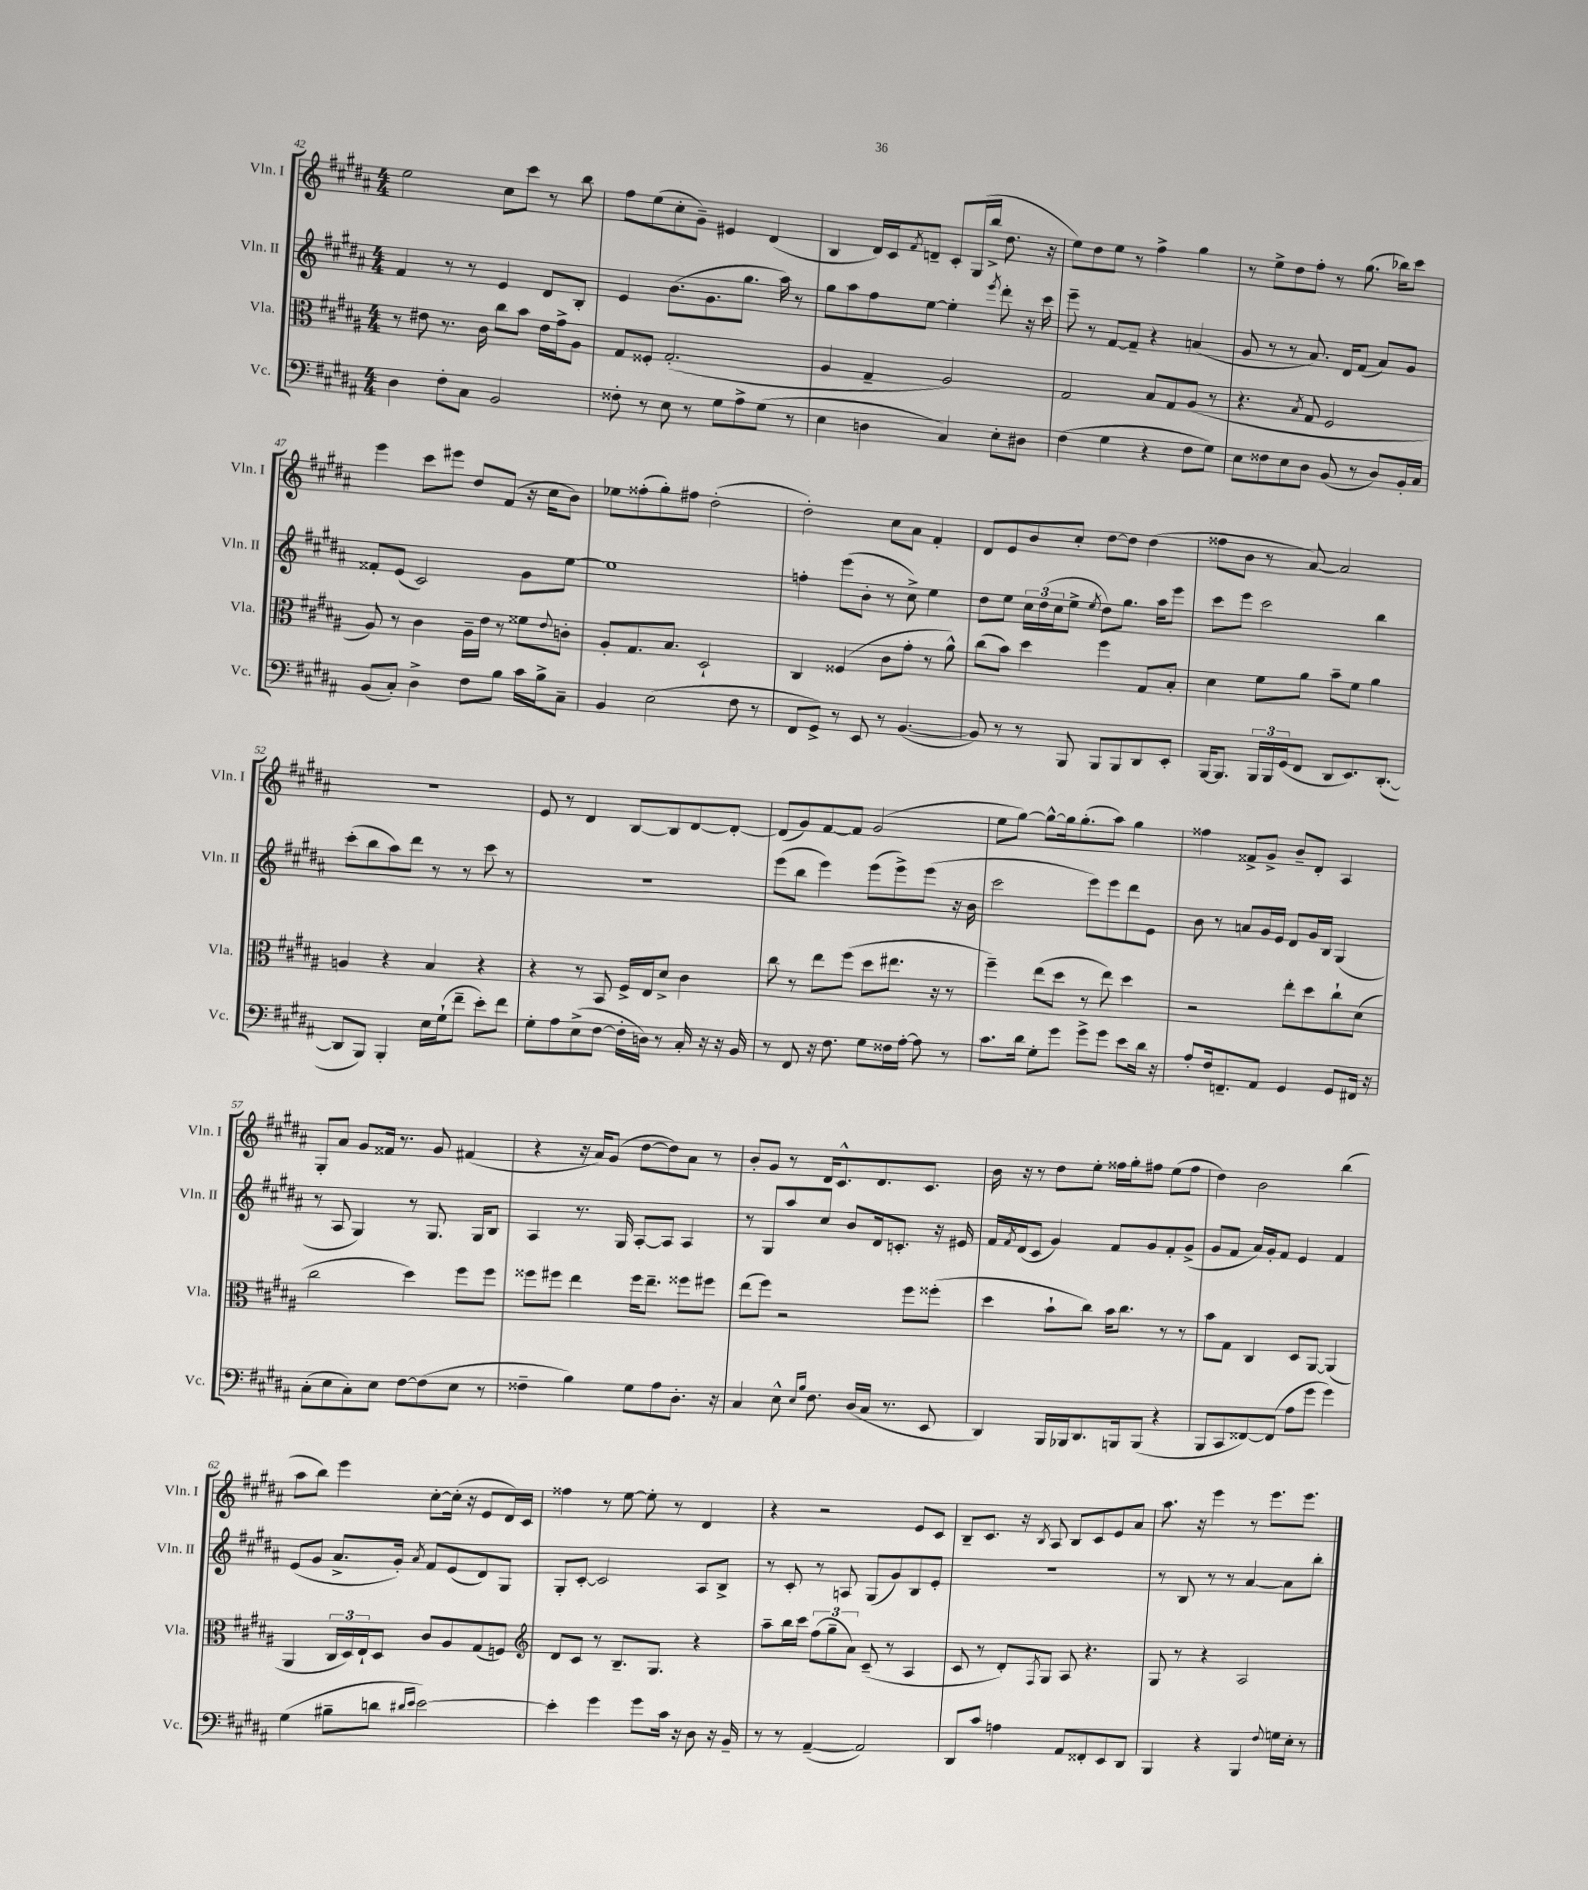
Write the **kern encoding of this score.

**kern	**kern	**kern	**kern
*part4	*part3	*part2	*part1
*staff4	*staff3	*staff2	*staff1
*I"Vc.	*I"Vla.	*I"Vln. II	*I"Vln. I
*I'Vc.	*I'Vla.	*I'Vln. II	*I'Vln. I
*clefF4	*clefC3	*clefG2	*clefG2
*k[f#c#g#d#a#]	*k[f#c#g#d#a#]	*k[f#c#g#d#a#]	*k[f#c#g#d#a#]
*M4/4	*M4/4	*M4/4	*M4/4
=42	=42	=42	=42
4D#\	8r	4f#/	2ee\
.	8e#X\	.	.
8F#'\L	8.r	8r	.
8C#\J	.	8r	.
.	16c#\	.	.
2BB/	8cc#\L	4e/	8cc#\L
.	8b\J	.	8ccc#\J
.	16e#\LL	8d#/L	8r
.	16g#^\J	.	.
.	8A#\J	8B'/J	8bb\
=43	=43	=43	=43
8F##X'\	8G#/L	4e/	8ff#\L
8r	8F##X'/J	.	(8ee\
8E\	(2.G#'/	(8.b\L	8cc#'\
8r	.	.	8g#~\J)
.	.	8.g#\	.
8G#\L	.	.	4e#X/
8A#^\	.	8.gg#\J	.
(8G#\J	.	.	(4d#/
.	.	16aa#\)	.
8r	.	8r	.
=44	=44	=44	=44
4E\	4A#/	8gg#\L	4B/
.	.	8aa#\	.
4Dn\	4G#~/	8ff#\	16d#/LL)
.	.	.	16c#/J
.	.	.	8qf#/
.	.	[8ee\J	8dn~/J
4C#/)	2A#/)	4ee'\]	8c#'/L
.	.	.	(16G#/L
.	.	.	16bb^/JJ
.	.	8qeee/	.
8E'\L	.	8ddd#'\	8.dd#\
8D#X\J	.	16r	.
.	.	16ccc#\	16r
=45	=45	=45	=45
(4F#\	2G#/	8eee~\	8ee\L)
.	.	8r	8dd#\
4G#\	.	[8f#/L	8ee\J
.	.	8f#~/J]	8r
4r	8B/L	4r	4ff#^\
.	8G#/	.	.
8F#\L	(8A#/J	(4an/	4gg#\
8G#\J)	8r	.	.
=46	=46	=46	=46
8E\L	4.r	8g#/	8r
8F##X\	.	8r	8ee^\L
8E\	.	8r	8dd#\
.	8qB/	.	.
8D#\J	8G#/	8.a#/)	8ff#'\J
(8BB/	2F#/	.	8r
.	.	16d#/KL	.
8r	.	(8f#/J	(8.gg#\
8D#/L)	.	8a#/L)	.
.	.	.	16bb-X\KL)
16BB'/L	.	8g#/J	8ccc#\J
16C#/JJ	.	.	.
!!LO:LB:g=z
=47	=47	=47	=47
(8BB/L	8A#/)	8f##X'/L	4eee\
8C#'/J)	8r	(8e/J	.
4D#^\	4c#\	2c#/)	8ccc#\L
.	.	.	8eee#X\J
8F#\L	16A#~\LL	.	8dd#/L
.	16e\JJ	.	.
8B\J	8r	.	(8f#/J
16c#\LL	8f##X\L	8g#\L	16r
16B^\J	.	.	16cc#\KL
.	8qqe/	.	.
8C#~\J	8cn'\J	[8ee\J	8b\J)
=48	=48	=48	=48
4BB/	8A#'/L	1ee]	8ee-X\L
.	8.G#/	.	(8ff##X'\
(2E\	.	.	8gg#'\)
.	8.B/J	.	.
.	.	.	8ff#X\J
.	2D#`/	.	(2dd#'\
8F#\	.	.	.
8r	.	.	.
=49	=49	=49	=49
8FF#/L	4C#/	4ffn'\	2dd#'\)
8GG#^/J)	.	.	.
8r	(4F##X/	(8eee\L	.
8EE/	.	8b'\J	.
8r	8c#\L	8r	8cc#\L
([4.BB/	8g#'\J	8cc#^\)	8a#\J
.	8r	4ee\	4f#'/
.	8a#^^\)	.	.
=50	=50	=50	=50
8BB/])	(8cc#\L	8dd#\L	8d#/L
8r	8b\J)	8ee\J	8e/
8r	4dd#\	24cc#\LL	8b/
.	.	(24dd#\	.
.	.	24cc#\J	.
8BBB/	.	8ee^\J	8cc#'/J
.	.	8qee/	.
8BBB/L	4ff#\	8dd#\L)	[8dd#\L
8BBB/	.	8.gg#\J	8dd#\J]
8DD#/	8G#/L	.	(4dd#\
.	.	16aa#\KL	.
8EE'/J	8B'/J	8eee\J	.
=51	=51	=51	=51
[16BBB/KL	4d#\	8ccc#\L	8ff##X\L
8.BBB/J]	.	.	.
.	.	8eee\J	8b\J
24BBB/LL	8f#\L	2ccc#\	8r
24BBB/	.	.	.
(24GG#/J	.	.	.
8FF#/J	8a#\J	.	[8a#/)
8DD#/L	8b~\L	.	2a#/]
8.EE/)	8f#\J	.	.
.	4a#\	4bb\	.
([8.DD#'/J	.	.	.
!!LO:LB:g=z
=52	=52	=52	=52
8DD#/L]	4An/	(8ccc#'\L	1r
8BBB/J)	.	8bb\	.
4BBB'/	4r	8aa#\)	.
.	.	8ddd#\J	.
16E\LL	4B/	8r	.
(16G#`\J	.	.	.
8f#~\J	.	8r	.
8e'\L)	4r	8ccc#\	.
8f#\J	.	8r	.
=53	=53	=53	=53
8G#'\L	4r	1r	8e/
8A#\	.	.	8r
(8E^\	8r	.	4d#/
[8F#\J	8BB/	.	.
16F#'\LL]	16F#^/LL	.	[8B/L
16Dn\JJ)	16E/J	.	.
8r	8d#^/J	.	8B/]
16C#'/	4c#\	.	[8d#/
16r	.	.	.
16r	.	.	8d#'/J_
16BB/	.	.	.
=54	=54	=54	=54
8r	8cc#\	(8eee\L	(8d#/L]
8FF#/	8r	8bb\J	8g#/)
16r	8ee\L	4eee\)	[8f#/
8.F#\	.	.	.
.	(8ff#\J	.	8f#/J]
8G#\L	8dd#\L	(8eee\L	(2g#/
16F##X\L	8.ee#X\J	8eee^\)	.
[16A#'\JJ	.	.	.
8A#\]	.	(8eee\J	.
.	16r	.	.
8r	8r	16r	.
.	.	16b\	.
=55	=55	=55	=55
8.c#\L	4ff#~\)	2ccc#\	8ee\L
.	.	.	[8gg#\J)
16d#\Jk	.	.	.
8G#'\L	(8ee\L	.	8gg#^^\L_
8g#\J	8dd#\J	.	16gg#\k]
.	.	.	(8.gg#'\
8g#^\L	8r	8eee\L)	.
8g#\J	8ee\)	8eee\	8aa#\J)
8e\L	4dd#\	8ddd#\	4gg#\
16d#\Jk	.	8e\J	.
16r	.	.	.
=56	=56	=56	=56
8A#'/L	2r	8b\	4ff##X\
16F#/k	.	8r	.
8.FFn~/	.	.	.
.	.	8an/L	8f##X^/L
8AA#/J	.	16g#/L	8g#^/J
.	.	16e/JJ	.
4GG#/	8ee'\L	8d#/L	8b~/L
.	8dd#\	16g#/L	8d#'/J
.	.	16B/JJ	.
8GG#/L	8cc#`\	(4G#/	4A#/
16FF#X/Jk	(8d#\J	.	.
16r	.	.	.
!!LO:LB:g=z
=57	=57	=57	=57
(8C#'\L	2cc#\	8r	8G#'/L
8E\	.	8A#/	8a#/J
8C#'\)	.	4G#/)	8g#/L
8E\J	.	.	16f##X/Jk
.	.	.	8.r
[8F#\L	4dd#\)	8r	.
(8F#\]	.	8.G#/	8g#/
8E\J	8ff#\L	.	(4f#X/
.	.	16G#/KL	.
8r	8ff#\J	8B/J	.
=58	=58	=58	=58
4F##X~\	8ff##X\L	4A#/	4r
.	8ff#X\J	.	.
4B\)	4ee\	8.r	16r
.	.	.	16a#/KL)
.	.	.	(8g#/J
.	.	16G#/	.
8G#\L	16ff#\KL	[8A#'/L	[8dd#\L
.	8.ee~\J	.	.
8A#\	.	8A#/J]	8dd#\])
8.D#'\J	8ff##X\L	4A#/	8a#\J
.	8ff#X\J	.	8r
16r	.	.	.
=59	=59	=59	=59
4C#/	(8ee\L	8r	8b'/L
.	8ff#\J)	8G#/L	8g#/J
8E^^\	2r	8aa#/	8r
16qqE/LL	.	.	.
16qqB/JJ	.	.	.
8.F#\	.	8cc#/J	16d#/KL
.	.	.	8.c#^^/
.	.	8b/L	.
(16D#/LL	.	.	.
16C#/JJ	.	16d#/k	8.d#/
8.r	.	8.cn'/J	.
.	8ff#\L	.	.
.	.	.	8.c#/J
8EE/	(8ff##X'\J	16r	.
.	.	16e#X/	.
=60	=60	=60	=60
4DD#/)	4dd#\	16f#/LL	16b\
.	.	8qf#/	.
.	.	(16d#/J	16r
.	.	8c#/J	8r
16BBB/LL	8b`\L	4g#/)	8dd#\L
16BBB-X/J	.	.	.
8.DD#/	8cc#\J)	.	8ee'\J
.	16b\KL	8f#/L	16ff##X\LL
16BBBn/k	8.cc#\J	.	16gg#'\J
(8BBB/J	.	8g#/	8ff#X\J
4r	8r	8f#'/	(8ee\L
.	8r	(8g#^/J	8ff#\J
=61	=61	=61	=61
8BBB/L	8b\L	8g#/L	4dd#\)
8CC#/	8G#\J	8f#/J	.
[8FF##X/)	4C#/	16a#/LL)	2b\
.	.	16g#'/J	.
(8FF##/J]	.	8f#/J	.
8A#\L	8D#/L	4e/	.
8g#\J	[8AA#/J	.	.
4g#\)	(4AA#/]	4f#/	(4bb\
!!LO:LB:g=z
=62	=62	=62	=62
(4G#\	4AA#/	(8e/L	8aa#\L
.	.	8g#/J	8bb\J)
8B#X~\L	24C#/LL	8.a#^/L	4eee\
.	24D#/)	.	.
.	24E`/J	.	.
8dn\J	8D#/J	.	.
.	.	16g#'/Jk)	.
16qqd#X/LL	.	.	.
16qqe/JJ	.	8qa#/	.
[2e\)	8c#/L	8f#/L	[8cc#'\L
.	8A#/	(8e/	(16cc#'\Jk]
.	.	.	16r
.	(8G#/	8d#/)	8e/L
.	8Fn/J)	8G#/J	16d#/L)
.	.	.	16c#/JJ
=63	=63	=63	=63
*	*clefG2	*	*
4e'\]	8d#/L	8G#'/L	4ff##X\
.	8c#/J	[8c#'/J	.
4g#\	8r	2c#/]	8r
.	8.B~/L	.	[8ee\
8g#\L	.	.	8ee'\]
.	8.G#/J	.	.
16c#\Jk	.	.	8r
16r	.	.	.
8D#\	4r	8A#/L	4d#/
16r	.	8B^/J	.
16BB~/	.	.	.
=64	=64	=64	=64
8r	8aa#~\L	8r	4r
8r	16bb\L	8c#'/	.
.	16ccc#\JJ	.	.
([4AA#~/	(12ff#\L	8r	2r
.	12gg#~\	.	.
.	.	8An/	.
.	12a#\J)	.	.
2AA#/])	(8c#~/	(8G#/L	.
.	8r	8g#/)	.
.	4A#/	8B/	8e/L
.	.	8e'/J	8c#/J
=65	=65	=65	=65
8DD#/L	8c#/	1r	8B~/L
8c#/J	8r	.	8.c#/J
4An\	8d#'/L)	.	.
.	.	.	16r
.	8qF#/	.	8qB/
.	8G#/J	.	8A#/
8AA#/L	8A#/	.	8B/L
8FF##X'/	4.r	.	8c#/
8EE/	.	.	8e/
8DD#/J	.	.	8a#/J
=66	=66	=66	=66
4BBB/	8G#/	8r	8.aa#\
.	8r	8B/	.
.	.	.	16r
4r	4r	8r	4eee\
.	.	8r	.
4BBB/	2A#/	[4a#/	8r
.	.	.	8.eee\L
8qqF#/	.	.	.
16Gn\LL	.	8a#\L]	.
16E'\JJ	.	.	8.eee\J
8r	.	8bb'\J	.
==	==	==	==
*-	*-	*-	*-
